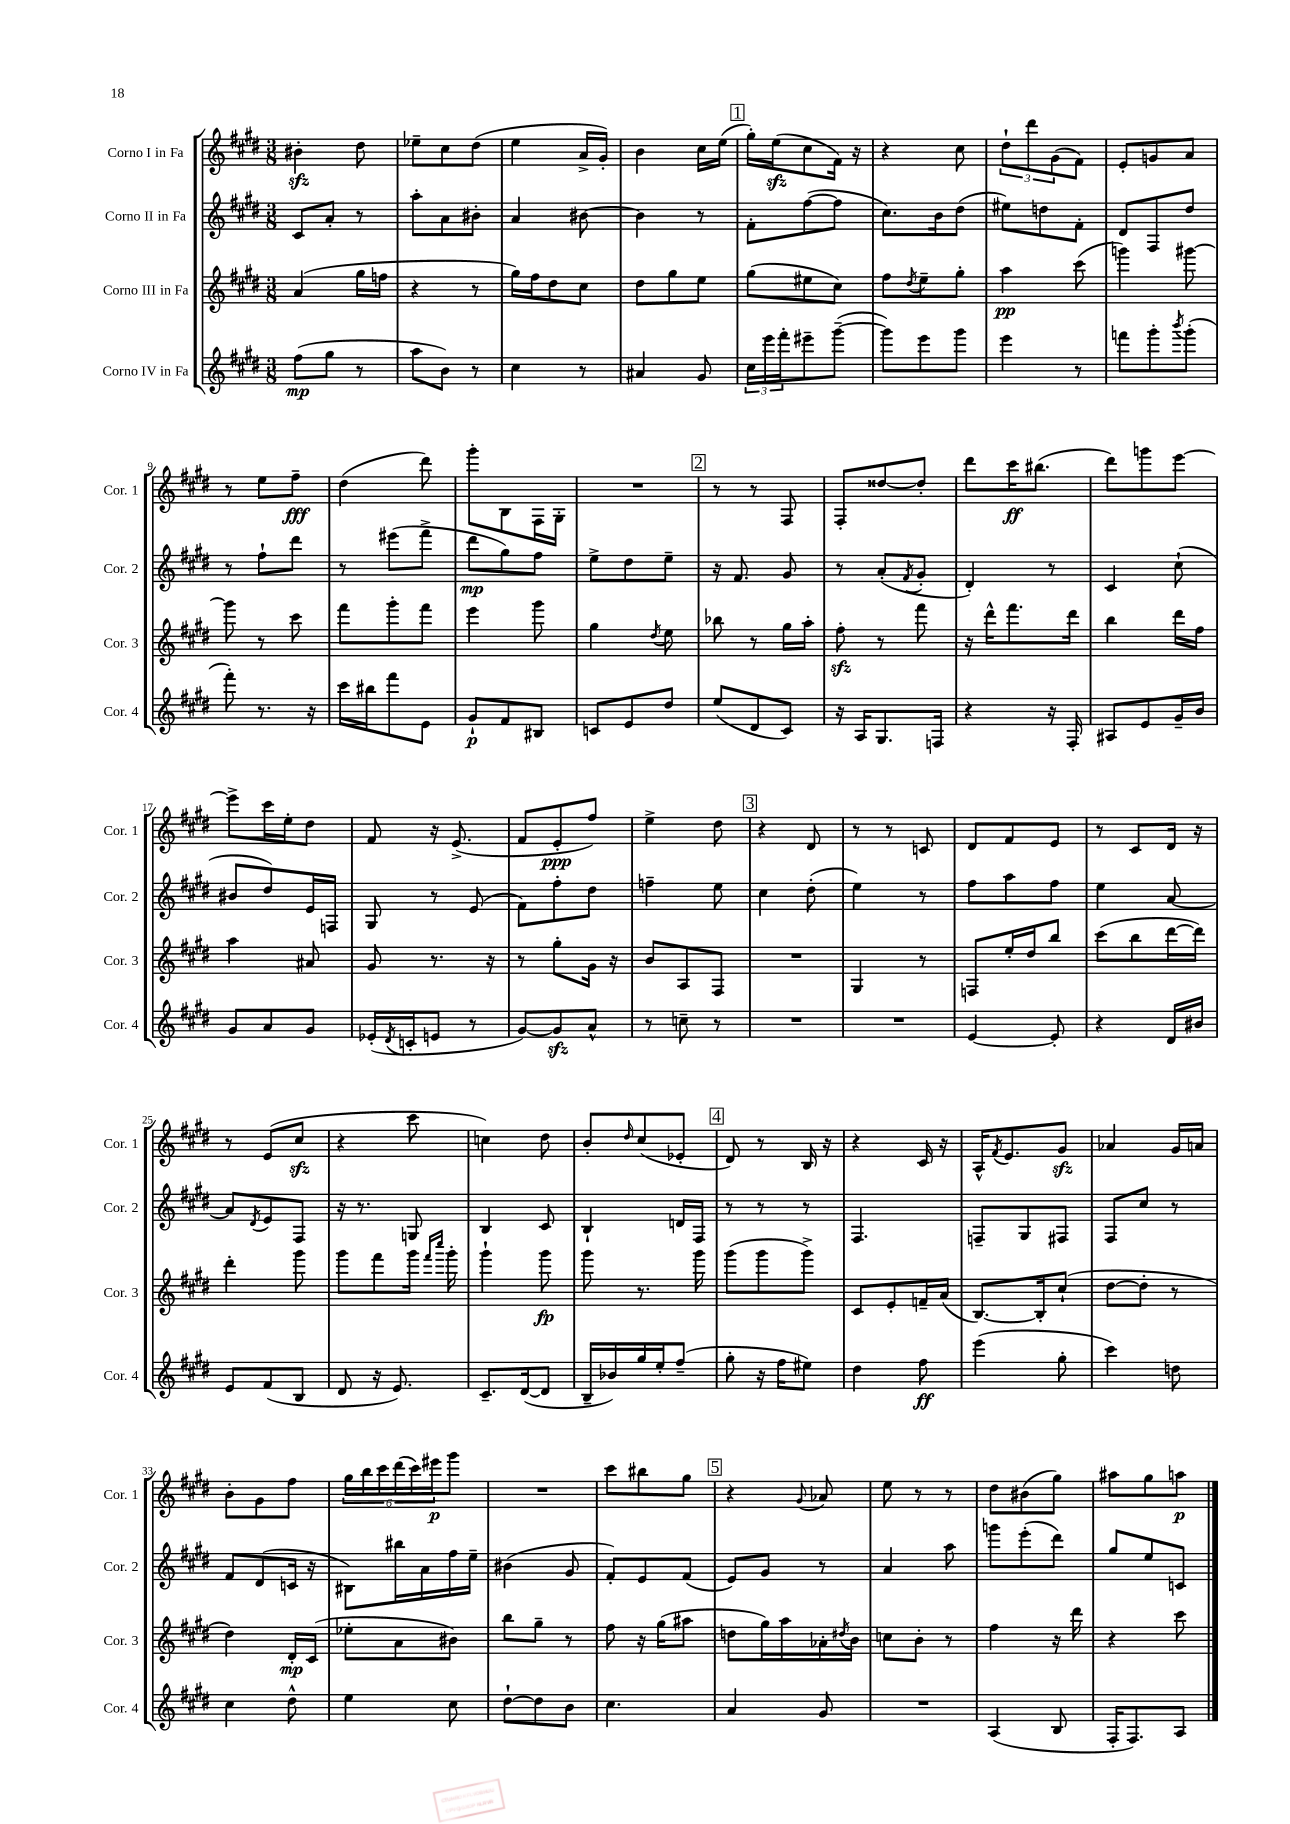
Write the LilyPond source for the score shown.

<<
\new StaffGroup <<
\new Staff = "s0" \with { instrumentName = "Corno I in Fa" shortInstrumentName = "Cor. 1" } {
    \clef treble \key e \major \numericTimeSignature \time 3/8
    bis'4-.\sfz dis''8 |
    ees''8-- cis''8 dis''8( |
    e''4 a'16-> gis'16-.) |
    b'4 cis''16 e''16( |
    \mark \markup { \box "1" } gis''16-.) e''16\sfz( cis''8 fis'16) r16 |
    r4 cis''8 |
    \tuplet 3/2 { dis''8-! dis'''8 gis'8( } fis'8) |
    e'8-. g'8 a'8 |
    r8 e''8 fis''8--\fff |
    dis''4( dis'''8) |
    gis'''8-. b8 fis16 gis16-. |
    R4. |
    \mark \markup { \box "2" } r8 r8 fis8 |
    fis8-. disis''8~ disis''8-. |
    dis'''8 cis'''16\ff bis''8.( |
    dis'''8) g'''8 e'''8~ |
    e'''8-> cis'''16 e''16-. dis''8 |
    fis'8 r16 e'8.->( |
    fis'8 e'8-.\ppp fis''8) |
    e''4-> dis''8 |
    \mark \markup { \box "3" } r4 dis'8 |
    r8 r8 c'8 |
    dis'8 fis'8 e'8 |
    r8 cis'8 dis'16 r16 |
    r8 e'8( cis''8\sfz |
    r4 cis'''8 |
    c''4) dis''8 |
    b'8-. \grace { dis''16 } cis''8( ees'8-. |
    \mark \markup { \box "4" } dis'8) r8 b16 r16 |
    r4 cis'16 r16 |
    a16-^ \acciaccatura { fis'8 } e'8. gis'8\sfz |
    aes'4 gis'16 a'16 |
    b'8-. gis'8 fis''8 |
    \tuplet 6/4 { gis''16 b''16 cis'''16 dis'''16( cis'''16) eis'''16\p } gis'''8 |
    R4. |
    cis'''8 bis''8 gis''8 |
    \mark \markup { \box "5" } r4 \appoggiatura { gis'8 } aes'8 |
    e''8 r8 r8 |
    dis''8 bis'8( gis''8) |
    ais''8 gis''8 a''8\p \bar "|." |
}
\new Staff = "s1" \with { instrumentName = "Corno II in Fa" shortInstrumentName = "Cor. 2" } {
    \clef treble \key e \major \numericTimeSignature \time 3/8
    cis'8 a'8-. r8 |
    a''8-. a'8 bis'8-. |
    a'4 bis'8~ |
    bis'4 r8 |
    \mark \markup { \box "1" } fis'8-. fis''8~( fis''8 |
    cis''8.) b'16 dis''8( |
    eis''8) d''8 fis'8-. |
    dis'8 fis8 dis''8 |
    r8 fis''8-! dis'''8 |
    r8 eis'''8( fis'''8-> |
    dis'''8\mp gis''8) fis''8 |
    e''8-> dis''8 e''8-- |
    \mark \markup { \box "2" } r16 fis'8. gis'8 |
    r8 a'8-.( \acciaccatura { fis'8 } gis'8-. |
    dis'4-.) r8 |
    cis'4 cis''8-!( |
    bis'8 dis''8) e'16 f16 |
    gis8 r8 e'8( |
    fis'8) fis''8-. dis''8 |
    f''4-- e''8 |
    \mark \markup { \box "3" } cis''4 dis''8-.( |
    e''4) r8 |
    fis''8 a''8 fis''8 |
    e''4 a'8~ |
    a'8 \acciaccatura { dis'8 } e'8 fis8 |
    r16 r8. g8 |
    b4 cis'8 |
    b4-! d'16 fis16 |
    \mark \markup { \box "4" } r8 r8 r8 |
    fis4. |
    f8-- gis8 fis8 |
    fis8 cis''8 r8 |
    fis'8 dis'8( c'16 r16 |
    bis8) bis''16 a'16 fis''16 e''16-- |
    bis'4( gis'8 |
    fis'8-.) e'8 fis'8( |
    \mark \markup { \box "5" } e'8) gis'8 r8 |
    a'4 a''8 |
    g'''8 e'''8-.( dis'''8) |
    gis''8 e''8 c'8 \bar "|." |
}
\new Staff = "s2" \with { instrumentName = "Corno III in Fa" shortInstrumentName = "Cor. 3" } {
    \clef treble \key e \major \numericTimeSignature \time 3/8
    a'4( gis''16 f''16 |
    r4 r8 |
    gis''16) fis''16 dis''8 cis''8 |
    dis''8 gis''8 e''8 |
    \mark \markup { \box "1" } gis''8( eis''8 cis''8) |
    fis''8 \acciaccatura { dis''8 } e''8-- gis''8-. |
    a''4\pp cis'''8( |
    g'''4) gis'''8~ |
    gis'''8 r8 cis'''8 |
    fis'''8 gis'''8-. fis'''8 |
    e'''4 gis'''8 |
    gis''4 \acciaccatura { dis''8 } e''8 |
    \mark \markup { \box "2" } bes''8 r8 gis''16 a''16-. |
    fis''8-.\sfz r8 fis'''8 |
    r16 dis'''16-^ fis'''8. dis'''16 |
    b''4 dis'''16 fis''16 |
    a''4 ais'8 |
    gis'8 r8. r16 |
    r8 gis''8-. gis'16 r16 |
    b'8 a8 fis8 |
    \mark \markup { \box "3" } R4. |
    gis4 r8 |
    f8 e''16-. dis''16 b''8 |
    cis'''8( b''8 dis'''16~ dis'''16) |
    dis'''4-. gis'''8 |
    gis'''8 fis'''8 gis'''16 \grace { fis'''16 cis''''16 } gis'''16-. |
    gis'''4-! gis'''8\fp |
    gis'''8 r8. gis'''16 |
    \mark \markup { \box "4" } gis'''8( gis'''8 gis'''8->) |
    cis'8 e'8-. f'16-- a'16( |
    b8.~) b16-. cis''8-!( |
    dis''8~ dis''8-. r8 |
    dis''4) dis'16-.\mp cis'16( |
    ees''8-. a'8 bis'8) |
    b''8 gis''8-- r8 |
    fis''8 r16 gis''16( ais''8 |
    \mark \markup { \box "5" } d''8 gis''16) a''16 aes'16-. \acciaccatura { dis''8 } b'16 |
    c''8 b'8-. r8 |
    fis''4 r16 dis'''16 |
    r4 cis'''8 \bar "|." |
}
\new Staff = "s3" \with { instrumentName = "Corno IV in Fa" shortInstrumentName = "Cor. 4" } {
    \clef treble \key e \major \numericTimeSignature \time 3/8
    fis''8\mp( gis''8 r8 |
    a''8 b'8) r8 |
    cis''4 r8 |
    ais'4 gis'8 |
    \mark \markup { \box "1" } \tuplet 3/2 { cis''16 e'''16 fis'''16-. } eis'''8-- gis'''8~--( |
    gis'''8) e'''8 gis'''8 |
    e'''4 r8 |
    f'''8 gis'''8-. \acciaccatura { b'''8 } gis'''8-.( |
    fis'''8-.) r8. r16 |
    cis'''16 bis''16 fis'''8 e'8 |
    gis'8-!\p fis'8 bis8 |
    c'8 e'8 dis''8 |
    \mark \markup { \box "2" } e''8( dis'8 cis'8) |
    r16 a16 gis8. f16 |
    r4 r16 fis16-. |
    ais8 e'8 gis'16-- b'16 |
    gis'8 a'8 gis'8 |
    ees'16-.( \acciaccatura { dis'8 } c'16-. e'8 r8 |
    gis'8~) gis'8\sfz a'8-^ |
    r8 c''8-- r8 |
    \mark \markup { \box "3" } R4. |
    R4. |
    e'4~ e'8-. |
    r4 dis'16 bis'16 |
    e'8 fis'8( b8 |
    dis'8 r16 e'8.) |
    cis'8.-- dis'16~( dis'8 |
    b16-- bes'16) gis''16 e''16-. fis''8--( |
    \mark \markup { \box "4" } gis''8-. r16 fis''16 eis''8) |
    dis''4 fis''8\ff |
    e'''4( gis''8-. |
    cis'''4) d''8 |
    cis''4 dis''8-^ |
    e''4 cis''8 |
    dis''8~-! dis''8 b'8 |
    cis''4. |
    \mark \markup { \box "5" } a'4 gis'8 |
    R4. |
    a4( b8 |
    fis16-. fis8.) a8 \bar "|." |
}
>>
>>
